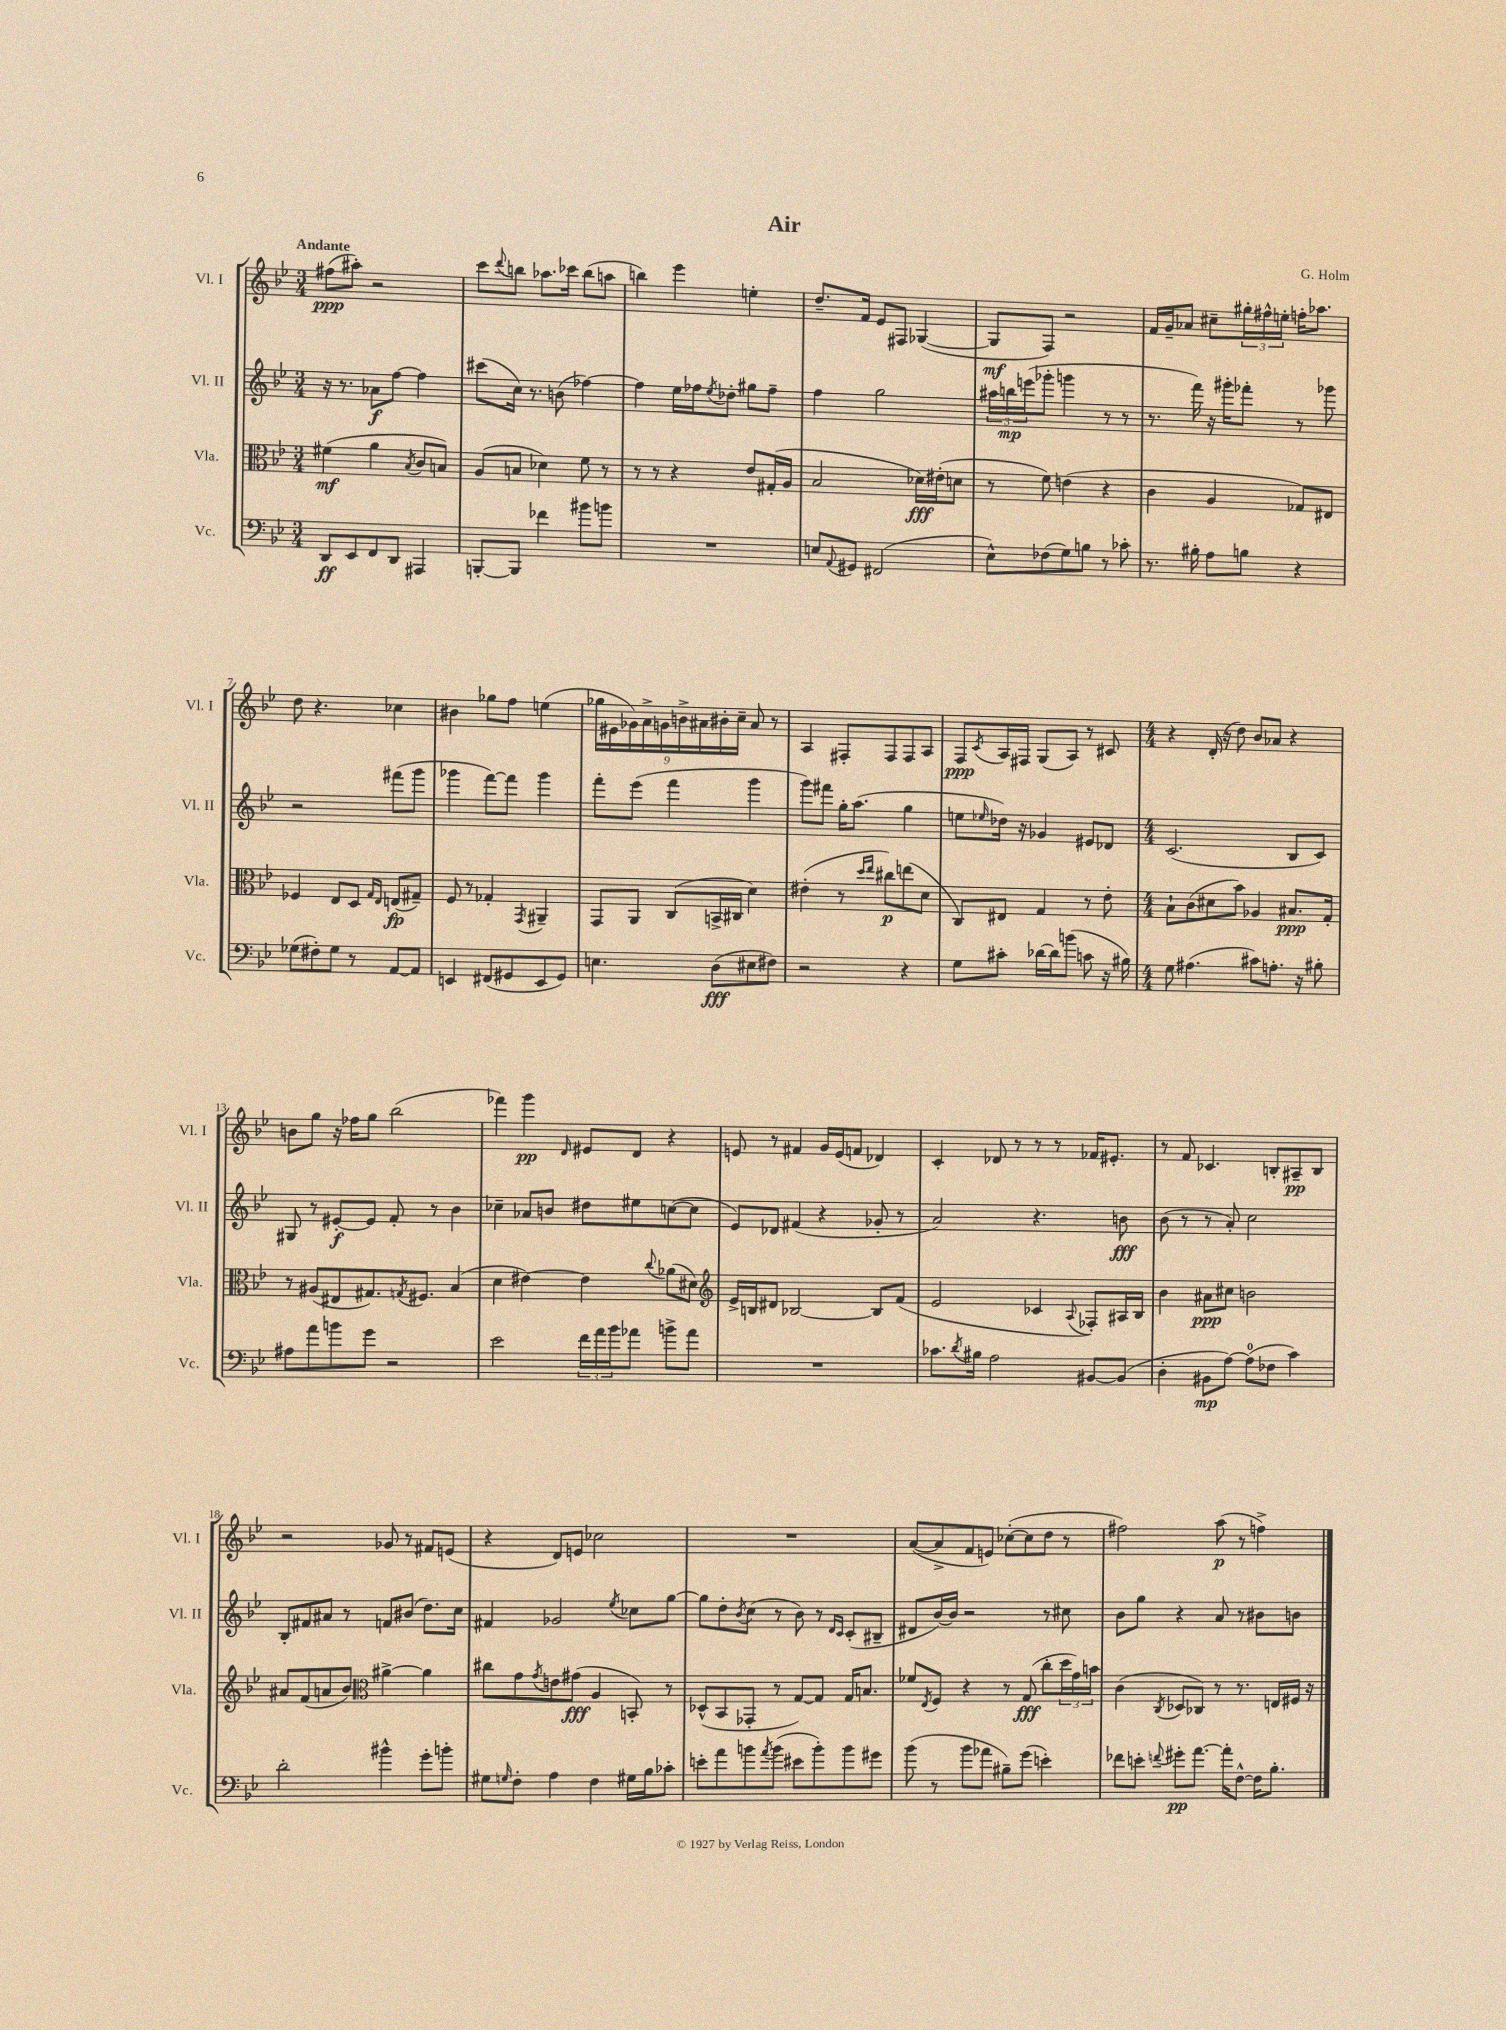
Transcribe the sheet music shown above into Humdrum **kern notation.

**kern	**kern	**kern	**kern
*staff4	*staff3	*staff2	*staff1
*clefF4	*clefC3	*clefG2	*clefG2
*k[b-e-]	*k[b-e-]	*k[b-e-]	*k[b-e-]
*M3/4	*M3/4	*M3/4	*M3/4
8DD	(4f#	16r	(8ff#
.	.	8.r	.
8EE-	.	.	8aa#')
8FF	4a	8a-	2r
8DD	.	[8ff	.
.	8qB-	.	.
4AAA#	8c	4ff]	.
.	8B)	.	.
=	=	=	=
[8BBB'	(8A	(8ccc#	8ccc
.	.	.	8qqddd
8BBB]	8B	16cc)	8bb
.	.	8.r	.
4f-	4d-)	.	8.aa-
.	.	(8b	.
.	.	.	16ccc-
8b#	8f	[4ff-)	(8bb
8b	8r	.	8aa
=	=	=	=
2.r	8r	4ff-]	4bb)
.	8r	.	.
.	4r	16ee-	4eee-
.	.	16ff-	.
.	.	8qee-	.
.	.	8dd-'	.
.	8e-	8gg#	4ee'
.	(16G#'	8ff-~	.
.	16A	.	.
=	=	=	=
8E	2B-	4ff	8.dd~
8qqAA	.	.	.
8GG#	.	.	.
.	.	.	16f
(2FF#	.	2gg	8e-
.	.	.	8F#
.	16d-)	.	([4G-
.	(16e#'	.	.
.	8d	.	.
=	=	=	=
8E-^^)	8r	24aa#	8G-]
.	.	24bb	.
.	.	(24eee	.
(8F-	8f)	8ggg-'	8F)
8G)	(4e	4ggg	2r
8B	.	.	.
8r	4r	8r	.
8c-'	.	8r	.
=	=	=	=
8.r	4c	8.r	16f
.	.	.	16g~
.	.	.	8a-
16B#'	.	16fff)	.
8A	4A	16r	8cc#~
.	.	16ggg#'	.
8B	.	8fff-'	24gg#'
.	.	.	24ff#^^
.	.	.	24ee'
4r	8G-)	8r	16ff'
.	.	.	8.aa-
.	8E#	8ggg-	.
=	=	=	=
(8G-	4F-	2r	8dd
8F#')	.	.	4.r
8G-	8E-	.	.
8r	8D	.	.
.	16qqG	.	.
.	16qqE-	.	.
[8AA	(8E	(8fff#	4cc-
8AA]	8G#~)	8ggg	.
=	=	=	=
4EE	8F	4ggg-	4b#
.	8r	.	.
(8FF#	4G-'	[8fff)	8gg-
8GG#	.	8fff]	8ff
.	8qGG	.	.
8EE	4AA#~	4ggg-	(4ee
8GG#)	.	.	.
=	=	=	=
4.E	8GG	8fff'	18gg-
.	.	.	18e#
.	.	.	18g-)
.	8AA	(8eee-	.
.	.	.	18a^
.	.	.	18g
.	(8C	4fff	.
.	.	.	18b^
.	.	.	18a#
(8D	16BB^	.	.
.	.	.	18b#'
.	16C#	.	.
.	.	.	18cc~
8E#	4d)	4ggg	8a#
8F#)	.	.	8r
=	=	=	=
2r	(4e#'	8ggg)	4A
.	.	8fff#	.
.	8r	16gg'	8F#'
.	.	(8.aa	.
.	16qqdd	.	.
.	16qqee-	.	.
.	8cc#)	.	8F#
4r	(8ee	4gg	8F#
.	8d	.	8A
=	=	=	=
8G	8C)	8ee	8F
.	.	16qqee-	8qc
8c#'	8E#	16dd-)	16A
.	.	16r	16F#
[16d-	4G	4g-	(8G
16d-]	.	.	.
(8b	.	.	8A)
8c	8r	8e#	8r
16r	8e-'	8d-	8c#
16B#)	.	.	.
=	=	=	=
*M4/4	*M4/4	*M4/4	*M4/4
8G	8B-`	(2.c	4r
(4.A#	(8c	.	.
.	8d#	.	(16d'
.	.	.	16r
.	8b-)	.	8dd)
8c#)	4A-	.	8b-
8.A'	.	.	8a-
.	8.B#	8B-	4r
16r	.	.	.
8B#'	.	8c)	.
.	16G'	.	.
=	=	=	=
8A#	8r	8G#	8b
8a	(8A#	8r	8gg
8b	8E#	[8e#'	16r
.	.	.	16ff-
8g	8.G#)	8e#]	8gg
2r	.	8f'	(2bb-
.	8qG	.	.
.	8.F#	.	.
.	.	8r	.
.	(4B-	4b-	.
=	=	=	=
2e-	4d	4cc-~	4fff-)
.	[4e#)	8a-	4ggg
.	.	8b	.
.	.	.	16qqd
24f	4e#]	8dd#	8e#
24a	.	.	.
24b-	.	.	.
8a-	.	8ee#	8d
.	8qqcc	.	.
8b^	(8a-	([8cc	4r
8a-	8d#)	8cc]	.
=	=	=	=
*	*clefG2	*	*
1r	16e-^	8e-)	8e
.	16B	.	.
.	8d#	8d-	8r
.	[2B-	(4f#	4f#
.	.	4r	16g
.	.	.	(16e
.	.	.	8f
.	8B-]	8g-'	4d-)
.	(8f	8r	.
=	=	=	=
8.c-	2e-	2a)	4c'
8qd	.	.	.
16B#	.	.	.
2A	.	.	8d-
.	.	.	8r
.	4c-	4.r	8r
.	.	.	8r
.	8qqA	.	.
[8BB#	8F-')	.	16f-
.	.	.	8.e#'
(8BB#]	16A#	8b	.
.	16B-	.	.
=	=	=	=
4D'	4b-	(8b-	8r
.	.	8r	8f
8BB#	8a#	8r	4.c-
[8A)	8cc#	8a')	.
(8A]	2b	2cc	.
8F-	.	.	8B'
4c)	.	.	8A#~
.	.	.	8B
=	=	=	=
2d'	8a#	8B-'	2r
.	(8f	8f#	.
.	8a	8a#	.
.	8b-)	8r	.
*	*clefC3	*	*
4b#^^	[4a#^	8f	8g-
.	.	(8b#	8r
8g'	4a#]	8.dd)	8f#
8b'	.	.	(8e
.	.	16cc	.
=	=	=	=
8G#	8cc#	4f#	4r
16qqG	.	.	.
8F'	8g	.	.
.	8qg	.	.
4A	8e	2g-	8d)
.	(8g#	.	8e
4F	4A	.	2cc-
.	.	8qee-	.
16G#	8BB')	8cc-	.
16B-	.	.	.
8c-'	8r	[8gg	.
=	=	=	=
8e'	(8D-^^	8gg]	1r
8a	8BB-	8dd'	.
.	.	8qb-	.
8b	8GG-'	(8cc	.
8qa	.	.	.
(8b	8r	8r	.
8e#	[8G)	8b-)	.
8b')	8G]	8r	.
.	.	16qqd	.
.	.	16qqc	.
8b	16G	(8c'	.
.	8.B	.	.
8g#	.	8B#~	.
=	=	=	=
(8b-	8f-	8d#	([8a
.	8qE-	.	.
8r	8F	[16b-)	8a^]
.	.	16b-]	.
8b-	4r	2r	8f
8a-	.	.	8e)
8B#~)	8r	.	([8cc-'
(8g	(8G	.	8cc-]
4e')	8cc'	8r	8dd
.	24dd	8cc#	8r
.	24g)	.	.
.	24b	.	.
=	=	=	=
8f-	(4c	8b-	2ff#)
8e'	.	8gg	.
8qqf	8qC	.	.
8g#'	8D-	4r	.
[8.a	8C-)	.	.
.	8r	8a	(8aa
16a']	.	.	.
[8F^^	8.r	8r	8r
16F]	.	8b#	4ff^)
8.B-'	16E	.	.
.	16F#	8b	.
.	16r	.	.
==	==	==	==
*-	*-	*-	*-
